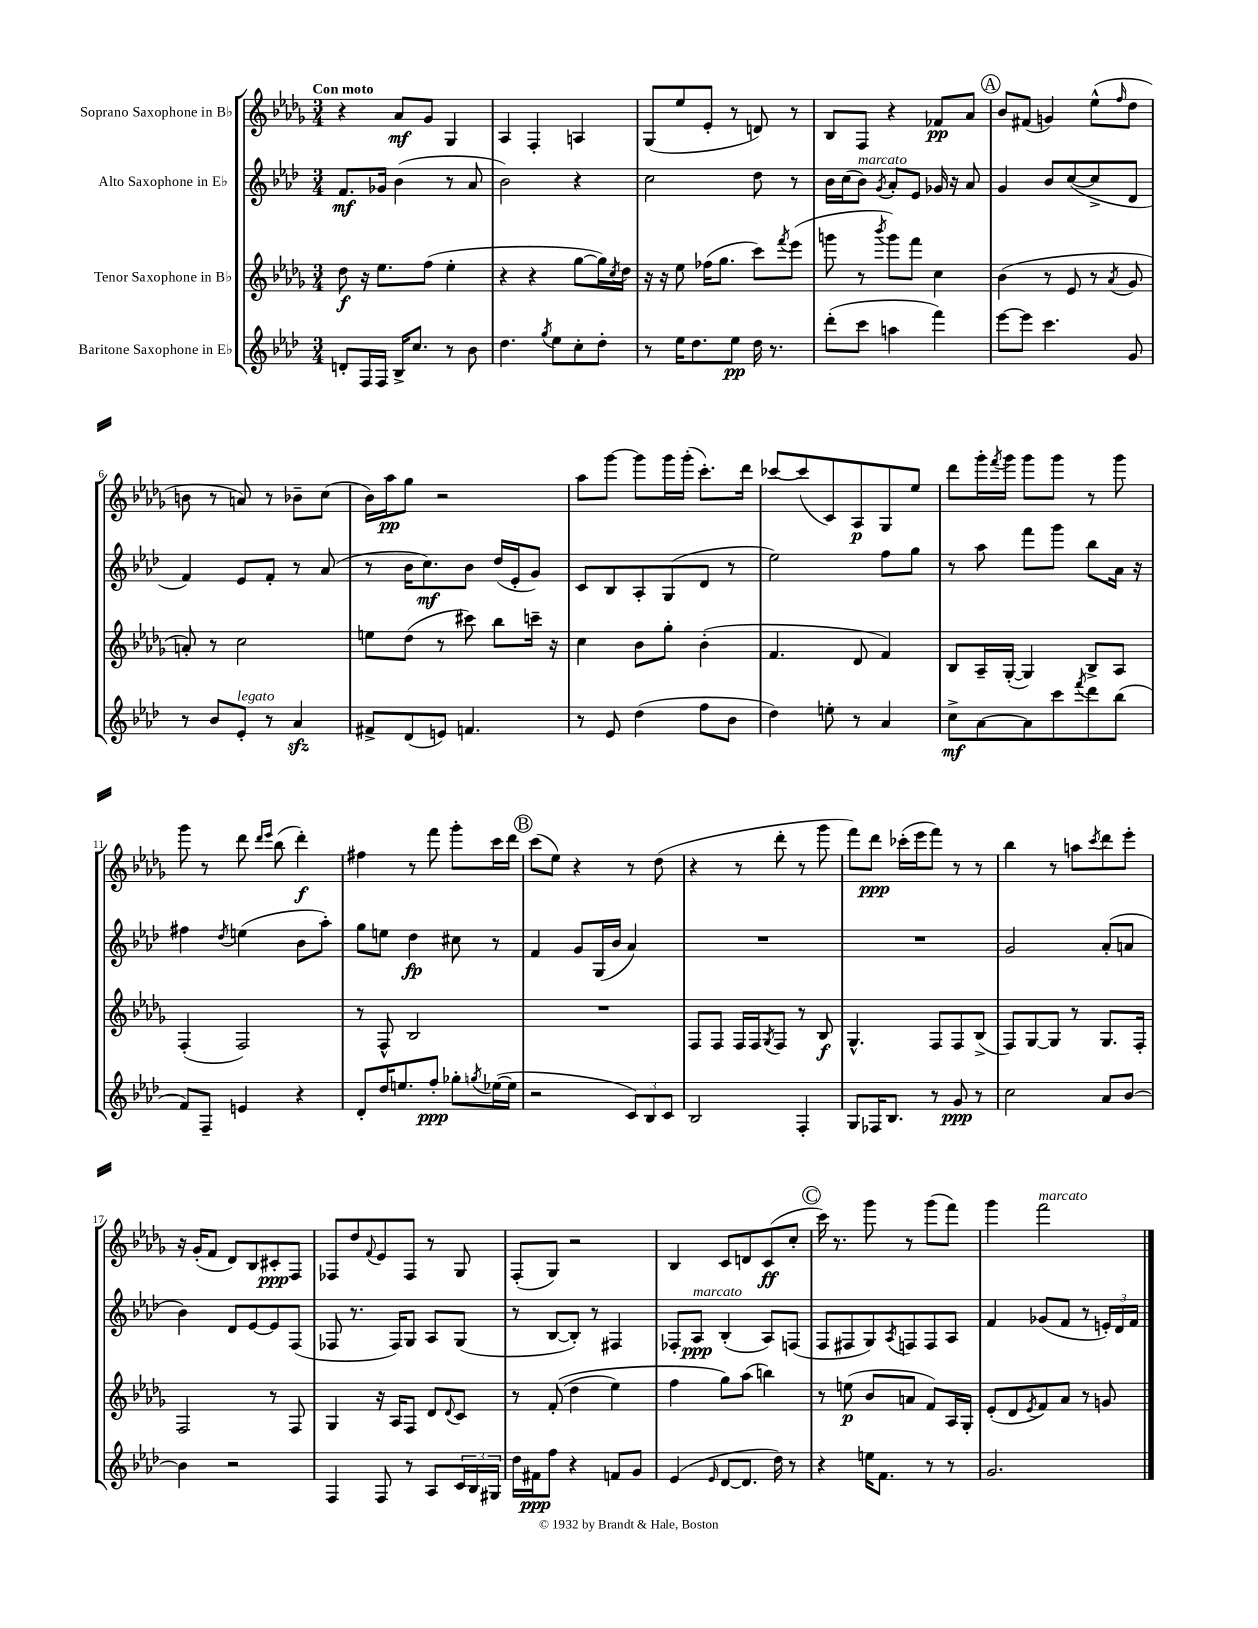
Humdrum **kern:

**kern	**dynam	**kern	**dynam	**kern	**dynam	**kern	**dynam
*part4	*part4	*part3	*part3	*part2	*part2	*part1	*part1
*staff4	*staff4	*staff3	*staff3	*staff2	*staff2	*staff1	*staff1
*I"Baritone Saxophone in E♭	*	*I"Tenor Saxophone in B♭	*	*I"Alto Saxophone in E♭	*	*I"Soprano Saxophone in B♭	*
*clefG2	*	*clefG2	*	*clefG2	*	*clefG2	*
*k[b-e-a-d-]	*	*k[b-e-a-d-g-]	*	*k[b-e-a-d-]	*	*k[b-e-a-d-g-]	*
*M3/4	*	*M3/4	*	*M3/4	*	*M3/4	*
=1	=1	=1	=1	=1	=1	=1	=1
!	!	!	!	!	!	!LO:TX:a:B:t=Con moto	!
8dn'/L	.	8dd-\	f	8.f/L	mf	4r	.
16F/L	.	16r	.	.	.	.	.
16F/JJ	.	8.ee-\L	.	16g-X/Jk	.	.	.
16B-^/KL	.	.	.	(4b-\	.	8a-/L	mf
8.cc/J	.	.	.	.	.	.	.
.	.	(8ff\J	.	.	.	8g-/J	.
8r	.	4ee-'\	.	8r	.	4G-/	.
8b-\	.	.	.	8a-/	.	.	.
=2	=2	=2	=2	=2	=2	=2	=2
4.dd-\	.	4r	.	2b-\)	.	4A-/	.
.	.	4r	.	.	.	4F'/	.
8qgg/	.	.	.	.	.	.	.
8ee-\L	.	.	.	.	.	.	.
8cc'\	.	[8gg-\L	.	4r	.	4An/	.
8dd-'\J	.	16gg-\L])	.	.	.	.	.
.	.	8qcc/	.	.	.	.	.
.	.	16dd-\JJ	.	.	.	.	.
=3	=3	=3	=3	=3	=3	=3	=3
8r	.	16r	.	2cc\	.	(8G-/L	.
.	.	16r	.	.	.	.	.
16ee-\KL	.	8ee-\	.	.	.	8ee-/	.
8.dd-\	.	.	.	.	.	.	.
.	.	(16ff-X\KL	.	.	.	8e-'/J	.
.	.	8.gg-\J	.	.	.	.	.
8ee-\J	pp	.	.	.	.	8r	.
16dd-\	.	8ccc\L)	.	8dd-\	.	8dn/)	.
8.r	.	.	.	.	.	.	.
.	.	8qfff/	.	.	.	.	.
.	.	(8eee-\J	.	8r	.	8r	.
=4	=4	=4	=4	=4	=4	=4	=4
(8ddd-'\L	.	8gggn\	.	16b-\LL	.	8B-/L	.
.	.	.	.	(16cc\J	.	.	.
!	!	!	!	!LO:TX:a:i:t=marcato	!	!	!
8ccc\J	.	8r	.	8b-\J)	.	8F/J	.
.	.	8qbbb-/	.	8qg/	.	.	.
4aan\	.	8ggg\L)	.	8a-'/L	.	4r	.
.	.	8fff\J	.	8e-/J	.	.	.
4fff\)	.	4cc\	.	16g-X/	.	8f-X/L	pp
.	.	.	.	16r	.	.	.
.	.	.	.	8a-/	.	8a-/J	.
!!LO:REH:place=s1:t=A
=5	=5	=5	=5	=5	=5	=5	=5
[8eee-\L	.	(4b-\	.	4g/	.	8b-/L	.
8eee-\J]	.	.	.	.	.	(8f#X/J	.
4.ccc\	.	8r	.	8b-/L	.	4gn/)	.
.	.	8e-/	.	([8cc/	.	.	.
.	.	8r	.	8cc^/]	.	(8ee-^^\L	.
.	.	8qa-/	.	.	.	16qqff/	.
8g/	.	8g-/	.	8d-/J	.	8dd-\J	.
!!LO:LB:g=z
=6	=6	=6	=6	=6	=6	=6	=6
8r	.	8an'/)	.	4f/)	.	8bn\	.
8b-/L	.	8r	.	.	.	8r	.
!LO:TX:a:i:t=legato	!	!	!	!	!	!	!
8e-'/J	.	2cc\	.	8e-/L	.	8an/)	.
8r	.	.	.	8f'/J	.	8r	.
4a-zz/	.	.	.	8r	.	8b-X~\L	.
.	.	.	.	(8a-/	.	(8cc\J	.
=7	=7	=7	=7	=7	=7	=7	=7
8f#X^/L	.	8een\L	.	8r	.	16b-\LL)	.
.	.	.	.	.	.	16aa-\J	pp
(8d-/	.	(8dd-\J	.	16b-\KL	.	8gg-\J	.
.	.	.	.	8.cc\)	mf	.	.
8en/J)	.	8r	.	.	.	2r	.
4.fn/	.	8ccc#X\)	.	8b-\J	.	.	.
.	.	8bb-\L	.	(16dd-/LL	.	.	.
.	.	.	.	16e-'/J	.	.	.
.	.	16cccn~\Jk	.	8g/J)	.	.	.
.	.	16r	.	.	.	.	.
=8	=8	=8	=8	=8	=8	=8	=8
8r	.	4cc\	.	8c/L	.	8aa-\L	.
8e-/	.	.	.	8B-/	.	[8ggg-\J	.
(4dd-\	.	8b-\L	.	8A-'/	.	8ggg-\L]	.
.	.	8gg-'\J	.	(8G/	.	16ggg-\L	.
.	.	.	.	.	.	(16ggg-'\JJ	.
8ff\L	.	(4b-'\	.	8d-/J	.	8.ccc'\L)	.
8b-\J	.	.	.	8r	.	.	.
.	.	.	.	.	.	16ddd-\Jk	.
=9	=9	=9	=9	=9	=9	=9	=9
4dd-\)	.	4.f/	.	2ee-\)	.	[8ccc-X/L	.
.	.	.	.	.	.	(8ccc-/]	.
8een'\	.	.	.	.	.	8c/)	.
8r	.	8d-/	.	.	.	8A-/	p
4a-/	.	4f/)	.	8ff\L	.	8G-/	.
.	.	.	.	8gg\J	.	8ee-/J	.
=10	=10	=10	=10	=10	=10	=10	=10
8cc^\L	mf	8B-/L	.	8r	.	8ddd-\L	.
[8a-\	.	16A-~/L	.	8aa-\	.	16ggg-'\L	.
.	.	.	.	.	.	8qfff/	.
.	.	([16G-'/JJ	.	.	.	16ggg-\JJ	.
8a-\]	.	4G-/])	.	8fff\L	.	8ggg-\L	.
8ccc\	.	.	.	8ggg\J	.	8ggg-\J	.
8qfff/	.	.	.	.	.	.	.
8ddd-\	.	8B-^/L	.	8bb-\L	.	8r	.
(8bb-\J	.	8A-/J	.	16a-\Jk	.	8ggg-\	.
.	.	.	.	16r	.	.	.
!!LO:LB:g=z
=11	=11	=11	=11	=11	=11	=11	=11
8f/L)	.	(4F'/	.	4ff#X\	.	8ggg-\	.
8F~/J	.	.	.	.	.	8r	.
.	.	.	.	8qdd-/	.	.	.
4en/	.	2F/)	.	(4een\	.	8ddd-\	.
.	.	.	.	.	.	16qqddd-/LL	.
.	.	.	.	.	.	16qqeee-/JJ	.
.	.	.	.	.	.	(8bb-\	.
4r	.	.	.	8b-\L	.	4ddd-'\)	f
.	.	.	.	8aa-'\J)	.	.	.
=12	=12	=12	=12	=12	=12	=12	=12
8d-'/L	.	8r	.	8gg\L	.	4ff#X\	.
16dd-/K	.	8F^^/	.	8een\J	.	.	.
8.een/	.	.	.	.	.	.	.
.	.	2B-/	.	4dd-\	fp	8r	.
8ff'/J	ppp	.	.	.	.	8fff\	.
8gg-X'\L	.	.	.	8cc#X\	.	8ggg-'\L	.
8qggn/	.	.	.	.	.	.	.
([16ee-X\L	.	.	.	8r	.	16ccc\L	.
16ee-\JJ]	.	.	.	.	.	16ddd-\JJ	.
!!LO:REH:place=s1:t=B
=13	=13	=13	=13	=13	=13	=13	=13
2r	.	2.r	.	4f/	.	(8ccc\L	.
.	.	.	.	.	.	8ee-\J)	.
.	.	.	.	8g/L	.	4r	.
.	.	.	.	(16G/L	.	.	.
.	.	.	.	16b-/JJ	.	.	.
12c/L)	.	.	.	4a-/)	.	8r	.
12B-/	.	.	.	.	.	.	.
.	.	.	.	.	.	(8dd-\	.
12c/J	.	.	.	.	.	.	.
=14	=14	=14	=14	=14	=14	=14	=14
2B-/	.	8F/L	.	2.r	.	4r	.
.	.	8F/J	.	.	.	.	.
.	.	16F/LL	.	.	.	8r	.
.	.	16F/J	.	.	.	.	.
.	.	8qG-/	.	.	.	.	.
.	.	8F/J	.	.	.	8ddd-'\	.
4F'/	.	8r	.	.	.	8r	.
.	.	8B-/	f	.	.	8ggg-\	.
=15	=15	=15	=15	=15	=15	=15	=15
8G/L	.	4.G-^^/	.	2.r	.	8fff\L)	.
16F-X/K	.	.	.	.	.	8ddd-\J	ppp
8.B-/J	.	.	.	.	.	.	.
.	.	.	.	.	.	(16ccc-X'\LL	.
.	.	.	.	.	.	16eee-\J	.
8r	.	8F/L	.	.	.	8fff\J)	.
8g/	ppp	8F/	.	.	.	8r	.
8r	.	(8B-^/J	.	.	.	8r	.
=16	=16	=16	=16	=16	=16	=16	=16
2cc\	.	8F/L)	.	2g/	.	4bb-\	.
.	.	[8G-/	.	.	.	.	.
.	.	8G-/J]	.	.	.	8r	.
.	.	8r	.	.	.	8aan\L	.
.	.	.	.	.	.	8qccc/	.
8a-/L	.	8.G-/L	.	(8a-'/L	.	8ddd-\	.
[8b-/J	.	.	.	8an/J	.	8eee-'\J	.
.	.	16F'/Jk	.	.	.	.	.
!!LO:LB:g=z
=17	=17	=17	=17	=17	=17	=17	=17
4b-\]	.	2F/	.	4b-\)	.	16r	.
.	.	.	.	.	.	(16g-'/KL	.
.	.	.	.	.	.	8f/J	.
2r	.	.	.	8d-/L	.	8d-/L)	.
.	.	.	.	[8e-/	.	8B-/	.
.	.	8r	.	8e-/]	.	8c#X'/	ppp
.	.	8F/	.	(8F/J	.	8F/J	.
=18	=18	=18	=18	=18	=18	=18	=18
4F/	.	4G-/	.	8F-X/	.	8F-X/L	.
.	.	.	.	8.r	.	8dd-/	.
.	.	.	.	.	.	8qqf/	.
8F/	.	16r	.	.	.	8e-/	.
.	.	16A-/KL	.	16F-/KL)	.	.	.
8r	.	8F/J	.	8G/J	.	8F-/J	.
8A-/L	.	8d-/L	.	8A-/L	.	8r	.
.	.	8qqd-/	.	.	.	.	.
24c/L	.	8c/J	.	(8G/J	.	8G-/	.
24B-/	.	.	.	.	.	.	.
24G#X/JJ	.	.	.	.	.	.	.
=19	=19	=19	=19	=19	=19	=19	=19
16dd-\LL	.	8r	.	8r	.	(8F'/L	.
16f#X\J	ppp	.	.	.	.	.	.
8ff\J	.	((8f'/	.	[8B-/L	.	8G-/J)	.
4r	.	4dd-\	.	8B-'/J])	.	2r	.
.	.	.	.	8r	.	.	.
8fn/L	.	4ee-\)	.	4F#X/	.	.	.
8g/J	.	.	.	.	.	.	.
=20	=20	=20	=20	=20	=20	=20	=20
(4e-/	.	4ff\	.	8F-X'/L	.	4B-/	.
!	!	!	!	!LO:TX:a:i:t=marcato	!	!	!
.	.	.	.	8A-/J	ppp	.	.
16qqe-/	.	.	.	.	.	.	.
[8d-/L	.	8gg-\L)	.	(4B-'/	.	8c/L	.
8.d-/J]	.	(8aa-\J	.	.	.	8dn/	.
.	.	4bbn\)	.	8A-/L)	.	(8c/	ff
16dd-\)	.	.	.	.	.	.	.
8r	.	.	.	(8Fn/J	.	8cc'/J	.
!!LO:REH:place=s1:t=C
=21	=21	=21	=21	=21	=21	=21	=21
4r	.	8r	.	8F/L	.	16ccc\)	.
.	.	.	.	.	.	8.r	.
.	.	(8een\	p	8F#X/	.	.	.
16een\KL	.	8b-/L	.	8G/)	.	8ggg-\	.
8.f\J	.	.	.	.	.	.	.
.	.	.	.	8qA-/	.	.	.
.	.	8an/J	.	8Fn/	.	8r	.
8r	.	8f/L)	.	8F/	.	(8ggg-\L	.
8r	.	16A-/L	.	8A-/J	.	8fff\J)	.
.	.	16G-'/JJ	.	.	.	.	.
=22	=22	=22	=22	=22	=22	=22	=22
2.g/	.	(8e-'/L	.	4f/	.	4ggg-\	.
.	.	8d-/	.	.	.	.	.
.	.	8qe-/	.	.	.	.	.
!	!	!	!	!	!	!LO:TX:a:i:t=marcato	!
.	.	8f/)	.	(8g-X/L	.	2fff\	.
.	.	8a-/J	.	8f/J	.	.	.
.	.	8r	.	8r	.	.	.
.	.	8gn/	.	24en'/LL)	.	.	.
.	.	.	.	24d-/	.	.	.
.	.	.	.	24f/JJ	.	.	.
==	==	==	==	==	==	==	==
*-	*-	*-	*-	*-	*-	*-	*-
